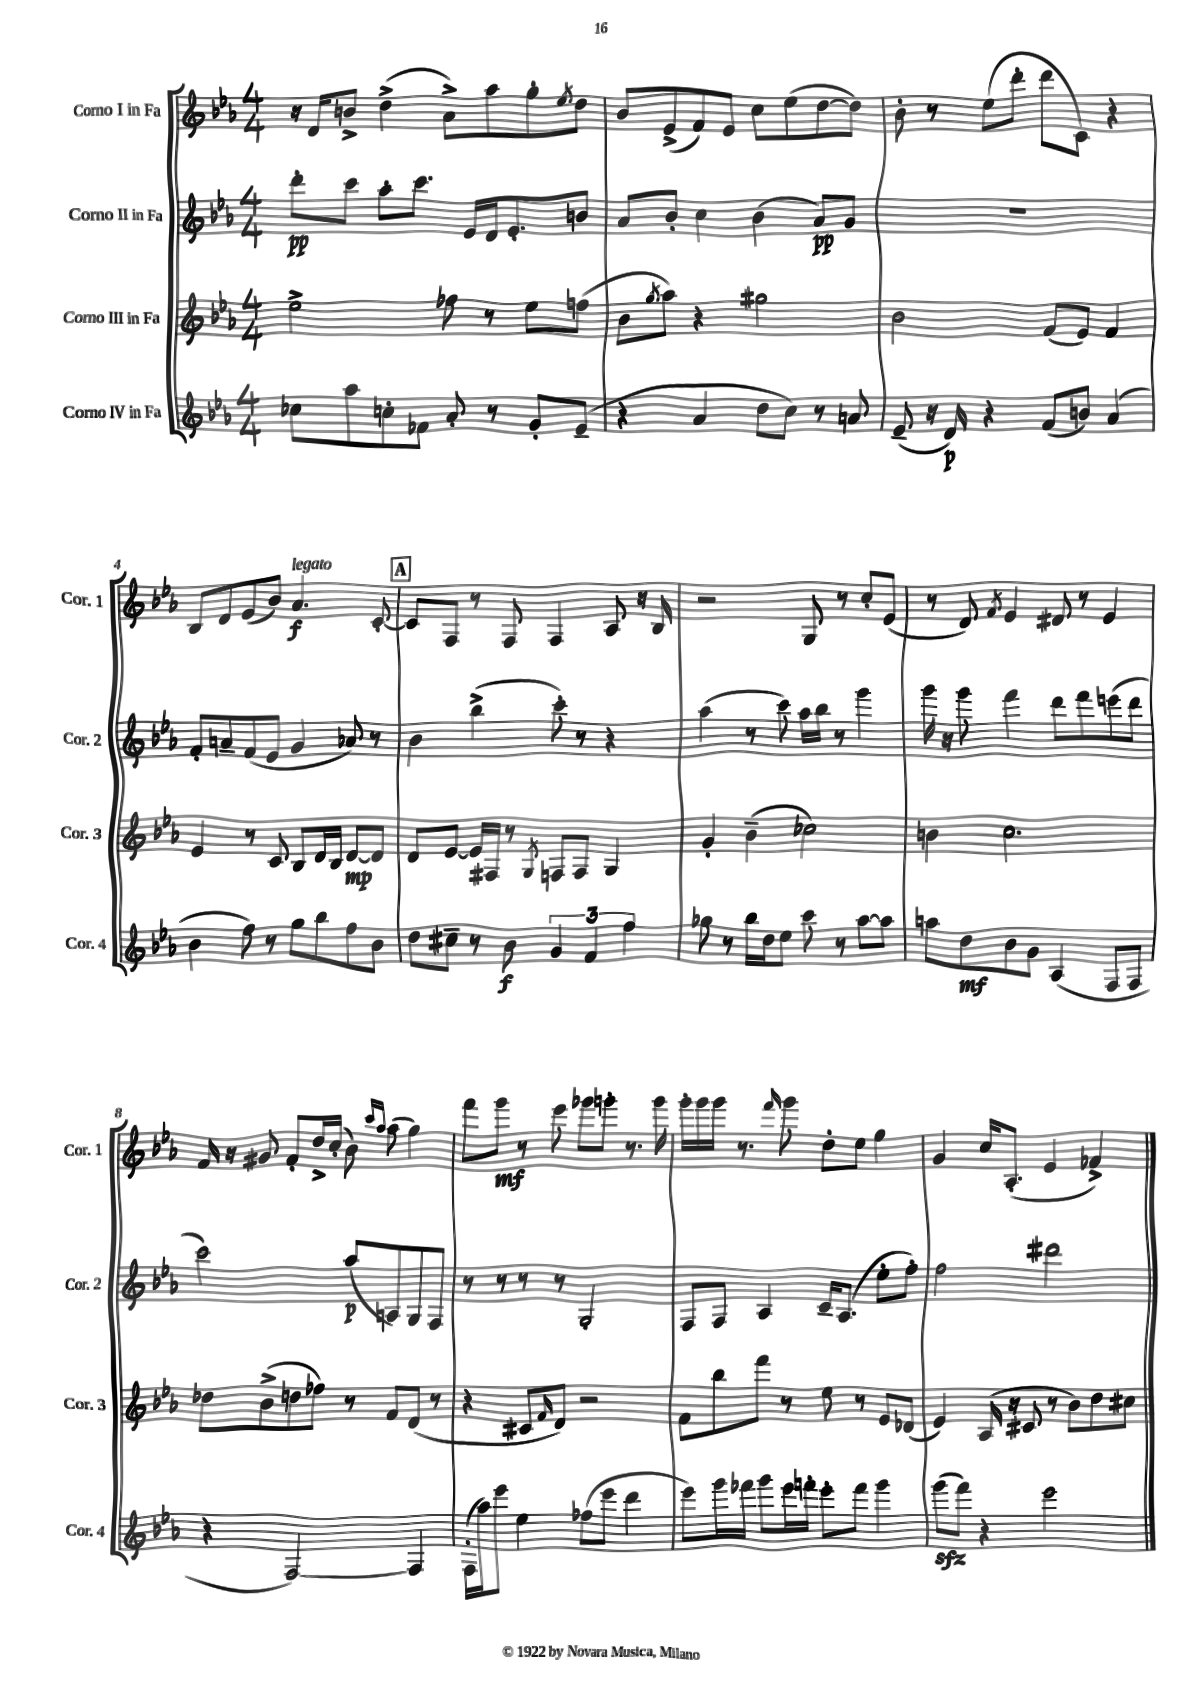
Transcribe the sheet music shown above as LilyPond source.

<<
\new StaffGroup <<
\new Staff = "s0" \with { instrumentName = "Corno I in Fa" shortInstrumentName = "Cor. 1" } {
    \clef treble \key ees \major \numericTimeSignature \time 4/4
    r16 d'16 b'8-> d''4->( aes'8->) aes''8 g''8-. \acciaccatura { ees''8 } d''8 |
    bes'8 ees'8->( f'8) ees'8 c''8 ees''8( d''8~ d''8) |
    bes'8-. r8 ees''8( d'''8-. d'''8 c'8) r4 |
    bes8 d'8 ees'8( bes'8) aes'4.\f^\markup { \italic "legato" } c'8~-. |
    \mark \markup { \box "A" } c'8 f8 r8 f8 f4 aes8 r16 bes16 |
    r2 g8 r8 c''8-. ees'8( |
    r8 d'8) \acciaccatura { f'8 } ees'4 dis'8 r8 ees'4 |
    f'16 r16 gis'8 f'8-. d''16-> c''16-.( bes'8) \grace { c'''16 aes''16 } aes''8( g''4) |
    f'''8 g'''8\mf r8 ees'''8 ges'''8 g'''8-. r8. g'''16 |
    g'''16-. g'''16 g'''16 r8. \grace { f'''16 } g'''8 d''8-. ees''8 g''4 |
    g'4 c''16 aes8.-.( ees'4 fes'4->) \bar "|." |
}
\new Staff = "s1" \with { instrumentName = "Corno II in Fa" shortInstrumentName = "Cor. 2" } {
    \clef treble \key ees \major \numericTimeSignature \time 4/4
    d'''8-.\pp c'''8 aes''8-. c'''8. ees'16 d'16 ees'8.-. b'8 |
    aes'8 bes'8-. c''4 bes'4( aes'8\pp) g'8 |
    R1 |
    f'8-. a'8-- f'8( ees'8 g'4 aes'8) r8 |
    \mark \markup { \box "A" } bes'4 bes''4->( c'''8-.) r8 r4 |
    aes''4( r8 c'''8) aes''16 bes''16 r8 g'''4 |
    g'''16 r16 g'''8 f'''4 d'''8 f'''8 e'''8( d'''8 |
    c'''2) aes''8\p( a8) g8 f8 |
    r8 r8 r8 r8 g2-. |
    f8 f8 aes4 c'16-- aes8.( ees''8-. f''8-.) |
    f''2 dis'''2 \bar "|." |
}
\new Staff = "s2" \with { instrumentName = "Corno III in Fa" shortInstrumentName = "Cor. 3" } {
    \clef treble \key ees \major \numericTimeSignature \time 4/4
    ees''2-> fes''8 r8 ees''8 f''8( |
    bes'8 \acciaccatura { g''8 } aes''8) r4 gis''2 |
    bes'2 f'8( ees'8) f'4 |
    ees'4 r8 c'8 bes8 d'16 bes16 d'8~\mp d'8 |
    \mark \markup { \box "A" } d'8 ees'8~ ees'16 fis16 r8 \acciaccatura { g8 } f8 f8 g4 |
    g'4-. bes'4--( ces''2) |
    b'4 c''2. |
    des''8 bes'8->( d''8 fes''8) r8 f'8 d'8( r8 |
    r4 cis'8 \grace { f'16 } d'8) r2 |
    f'8 bes''8 f'''8 r8 ees''8 r8 ees'8 des'8( |
    ees'4) aes16( r16 cis'8 r8 bes'8) d''8 cis''8 \bar "|." |
}
\new Staff = "s3" \with { instrumentName = "Corno IV in Fa" shortInstrumentName = "Cor. 4" } {
    \clef treble \key ees \major \numericTimeSignature \time 4/4
    ces''8 aes''8 c''8-. fes'8 aes'8-. r8 g'8-. ees'8--( |
    r4 aes'4 d''8 c''8) r8 a'8 |
    ees'8--( r16 d'16\p) r4 f'8( b'8) aes'4( |
    bes'4 f''8) r8 g''8 bes''8 f''8 bes'8 |
    \mark \markup { \box "A" } d''8 cis''8-- r8 bes'8\f \tuplet 3/2 { g'4 f'4 f''4 } |
    ges''8 r8 bes''16 d''16 ees''8 c'''8 r8 aes''8~ aes''8 |
    a''8 d''8\mf bes'8 g'8 aes4( f8 f8 |
    r4 f2~) f4 |
    f16-.( aes''16) ees'''8 ees''4 fes''8( ees'''8 d'''4 |
    ees'''8) g'''16 fes'''16 g'''8 ees'''16 f'''16-. ees'''8-. f'''8 g'''4 |
    g'''8\sfz( f'''8) r4 ees'''2 \bar "|." |
}
>>
>>
